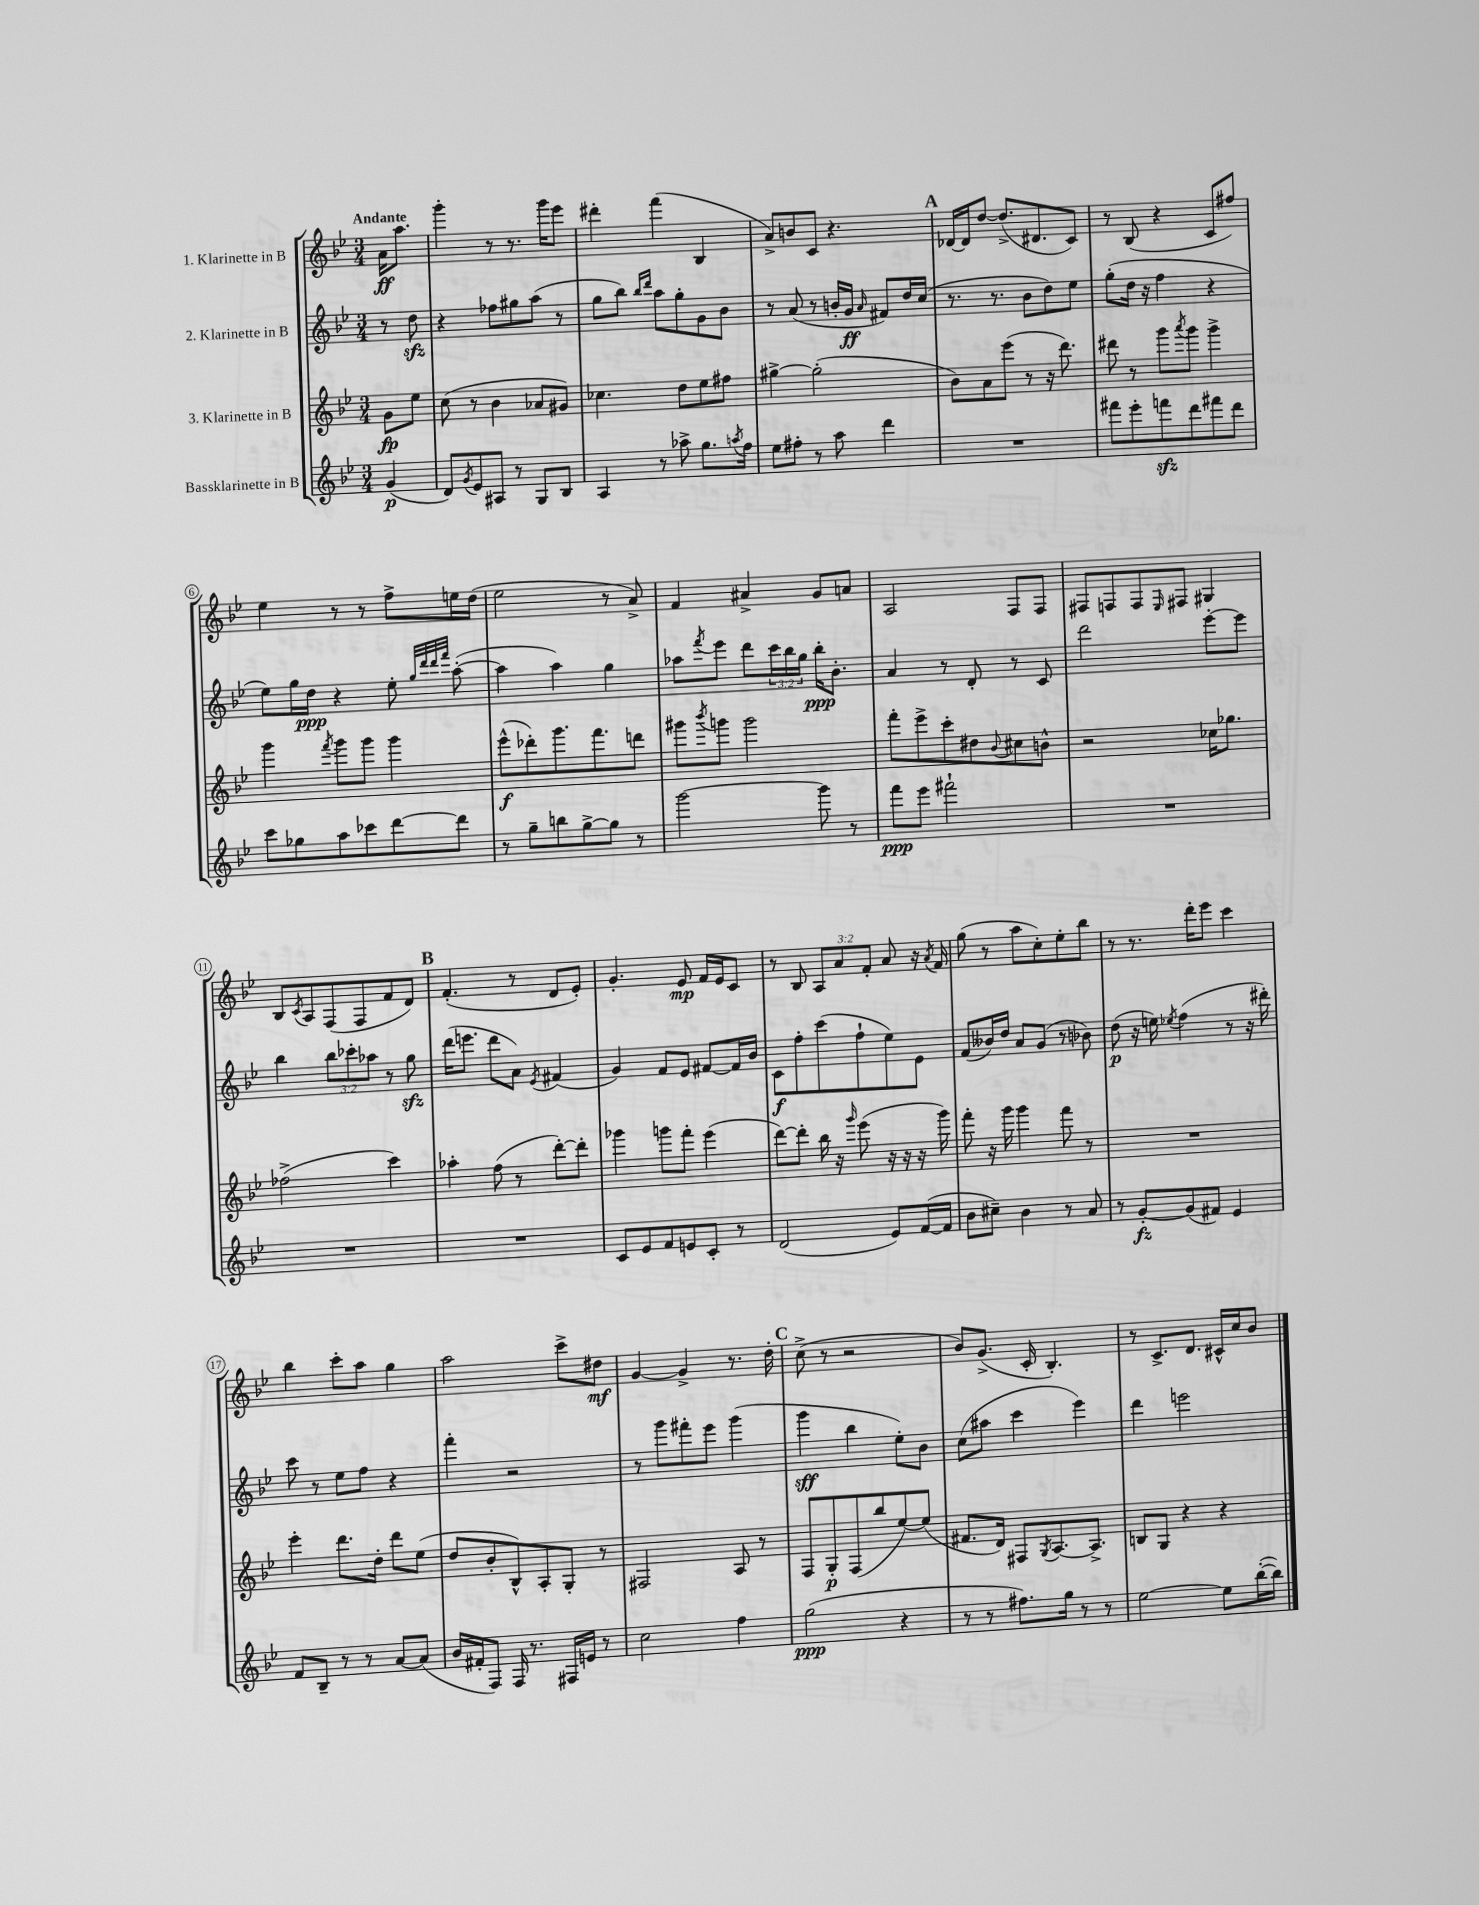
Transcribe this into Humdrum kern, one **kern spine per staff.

**kern	**dynam	**kern	**dynam	**kern	**dynam	**kern	**dynam
*part4	*part4	*part3	*part3	*part2	*part2	*part1	*part1
*staff4	*staff4	*staff3	*staff3	*staff2	*staff2	*staff1	*staff1
*I"Bassklarinette in B	*	*I"3. Klarinette in B	*	*I"2. Klarinette in B	*	*I"1. Klarinette in B	*
*clefG2	*	*clefG2	*	*clefG2	*	*clefG2	*
*k[b-e-]	*	*k[b-e-]	*	*k[b-e-]	*	*k[b-e-]	*
*M3/4	*	*M3/4	*	*M3/4	*	*M3/4	*
=	=	=	=	=	=	=	=
!	!	!	!	!	!	!LO:TX:a:B:t=Andante	!
(4g/	p	8g\L	fp	8r	.	16a\KL	ff
.	.	.	.	.	.	8.aa\J	.
.	.	8ee-\J	.	8ddzz\	.	.	.
=1	=1	=1	=1	=1	=1	=1	=1
8d/L)	.	(8cc\	.	4r	.	4ggg'\	.
8qg/	.	.	.	.	.	.	.
8e-/	.	8r	.	.	.	.	.
8A#X/J	.	4b-\	.	8ff-X\L	.	8r	.
8r	.	.	.	8gg#X\	.	8.r	.
8G/L	.	8a-X/L	.	(8aa\J	.	.	.
.	.	.	.	.	.	16ggg\KL	.
8B-/J	.	8g#X/J)	.	8r	.	8eee-\J	.
=2	=2	=2	=2	=2	=2	=2	=2
4A/	.	4.cc-X\	.	8gg\L	.	4ddd#X'\	.
.	.	.	.	8bb-\J)	.	.	.
.	.	.	.	16qqbb-/LL	.	.	.
.	.	.	.	16qqddd/JJ	.	.	.
8r	.	.	.	8aa\L	.	(4fff\	.
8aa-X^\	.	8dd\L	.	8gg'\	.	.	.
8.gg\L	.	8ee-\	.	8g\	.	4B-/	.
.	.	8ff#X\J	.	8b-\J	.	.	.
8qaan/	.	.	.	.	.	.	.
16ff\Jk	.	.	.	.	.	.	.
=3	=3	=3	=3	=3	=3	=3	=3
8ee-\L	.	[4gg#X^\	.	8r	.	8a^/L)	.
8ff#X'\J	.	.	.	(8a/	.	8bn/	.
8r	.	(2gg#'\]	.	8r	.	8c/J	.
8aa\	.	.	.	16bn'/LL	.	4.r	.
.	.	.	.	16g/JJ	ff	.	.
.	.	.	.	16qqa/	.	.	.
4ddd\	.	.	.	8f#X/L)	.	.	.
.	.	.	.	16dd/L	.	.	.
.	.	.	.	(16cc/JJ	.	.	.
!!LO:REH:place=s1:t=A
=4	=4	=4	=4	=4	=4	=4	=4
2.r	.	8b-\L)	.	8.r	.	[16d-X/LL	.
.	.	.	.	.	.	16d-/J]	.
.	.	8a\	.	.	.	[8dd/J	.
.	.	.	.	8.r	.	.	.
.	.	(8eee-\J	.	.	.	(8.dd^/L]	.
.	.	8r	.	8b-\L	.	.	.
.	.	.	.	.	.	8.d#X/	.
.	.	16r	.	8dd\)	.	.	.
.	.	8.ddd\)	.	.	.	.	.
.	.	.	.	8ee-\J	.	8c/J)	.
=5	=5	=5	=5	=5	=5	=5	=5
8fff#X\L	.	8ddd#X\	.	(8gg'\L	.	8r	.
8eee-'\	.	8r	.	16dd\Jk	.	(8B-/	.
.	.	.	.	16r	.	.	.
8fffnzz\	.	8ggg\L	.	4ff\	.	4r	.
.	.	8qaaa/	.	.	.	.	.
8ddd\	.	8ggg\J	.	.	.	.	.
8fff#X\	.	4ggg^\	.	4r	.	8c/L	.
8ddd\J	.	.	.	.	.	8ff#X/J)	.
!!LO:LB:g=z
=6	=6	=6	=6	=6	=6	=6	=6
8ccc\L	.	4ggg\	.	8ee-\L)	.	4ee-\	.
8gg-X\	.	.	.	16gg\L	.	.	.
.	.	.	.	16dd\JJ	ppp	.	.
.	.	8qfff/	.	.	.	.	.
8aa\	.	8ggg\L	.	4r	.	8r	.
8ccc-X\	.	8ggg\J	.	.	.	8r	.
[8ddd\	.	4ggg\	.	8ee-'\	.	8ff^\L	.
.	.	.	.	32qqgg/LLL	.	.	.
.	.	.	.	32qqddd/	.	.	.
.	.	.	.	32qqddd/	.	.	.
.	.	.	.	32qqfff/JJJ	.	.	.
8ddd\J]	.	.	.	([8aa'\	.	16een\L	.
.	.	.	.	.	.	(16dd\JJ	.
=7	=7	=7	=7	=7	=7	=7	=7
8r	.	(8eee-^^\L	f	4aa\]	.	2ee-\	.
8gg~\L	.	8ddd-X'\)	.	.	.	.	.
8bbn\	.	8.ggg\	.	4aa\)	.	.	.
[8gg^\	.	.	.	.	.	.	.
.	.	8.fff\	.	.	.	.	.
8gg\J]	.	.	.	4gg\	.	8r	.
8r	.	8dddn\J	.	.	.	8a^/)	.
=8	=8	=8	=8	=8	=8	=8	=8
[2ggg\	.	8ggg#X\L	.	8aa-X\L	.	4f/	.
.	.	8qbbb-/	.	8qfff/	.	.	.
.	.	8gggn\J	.	8eee-\J	.	.	.
.	.	2ggg\	.	8ddd\L	.	4a#X^/	.
.	.	.	.	24ccc\L	.	.	.
.	.	.	.	24bb-\	.	.	.
.	.	.	.	24gg\JJ	.	.	.
8ggg\]	.	.	.	16bb-'\KL	ppp	8g/L	.
.	.	.	.	8.b-'\J	.	.	.
8r	.	.	.	.	.	8an/J	.
=9	=9	=9	=9	=9	=9	=9	=9
8fff\L	ppp	8fff'\L	.	4a/	.	2A/	.
8eee-\J	.	8eee-^\	.	.	.	.	.
2fff#X`\	.	8ccc'\	.	8r	.	.	.
.	.	8dd#X\	.	8d'/	.	.	.
.	.	8qqb-/	.	.	.	.	.
.	.	8cc#X\	.	8r	.	8F/L	.
.	.	8bn^^\J	.	8c/	.	8F/J	.
=10	=10	=10	=10	=10	=10	=10	=10
2.r	.	2r	.	2ddd\	.	8F#X/L	.
.	.	.	.	.	.	8Fn/	.
.	.	.	.	.	.	8F/	.
.	.	.	.	.	.	16qqE-/	.
.	.	.	.	.	.	8F#X/J	.
.	.	16cc-X\KL	.	[8eee-'\L	.	4G#X/	.
.	.	8.gg-X\J	.	.	.	.	.
.	.	.	.	8eee-\J]	.	.	.
!!LO:LB:g=z
=11	=11	=11	=11	=11	=11	=11	=11
2.r	.	(2ff-X^\	.	4bb-\	.	8B-/L	.
.	.	.	.	.	.	8qc/	.
.	.	.	.	.	.	8A/	.
.	.	.	.	12bb-\L	.	(8F/	.
.	.	.	.	12ccc-X'\	.	.	.
.	.	.	.	.	.	8F/	.
.	.	.	.	12aa-X\J	.	.	.
.	.	4ccc\)	.	8r	.	8f/	.
.	.	.	.	8ggzz\	.	8d/J)	.
!!LO:REH:place=s1:t=B
=12	=12	=12	=12	=12	=12	=12	=12
2.r	.	4aa-X'\	.	(16ddd\KL	.	(4.f'/	.
.	.	.	.	8.eeen\J	.	.	.
.	.	(8ff\	.	8ddd\L	.	.	.
.	.	8r	.	8a\J)	.	8r	.
.	.	.	.	8qe-/	.	.	.
.	.	[8ddd'\L)	.	(4f#X/	.	8d/L	.
.	.	8ddd'\J]	.	.	.	8e-'/J)	.
=13	=13	=13	=13	=13	=13	=13	=13
8c/L	.	4ggg-X\	.	4g/)	.	4.g'/	.
8e-/	.	.	.	.	.	.	.
8f/	.	8gggn\L	.	8f/L	.	.	.
8en/	.	8fff'\J	.	8e-/J	.	8e-/	mp
8c'/J	.	(4eee-\	.	[8f#X/L	.	16f/LL	.
.	.	.	.	.	.	16e-/J	.
8r	.	.	.	16f#/L]	.	8c/J	.
.	.	.	.	16b-/JJ	.	.	.
=14	=14	=14	=14	=14	=14	=14	=14
(2d/	.	[8ddd\L)	.	8c\L	f	8r	.
.	.	8ddd'\J]	.	8ff'\	.	8B-/	.
.	.	16bb-\	.	(8ccc\	.	12A/L	.
.	.	16r	.	.	.	.	.
.	.	.	.	.	.	12a/	.
.	.	16qqggg/	.	.	.	.	.
.	.	(8eee-\	.	8ff`\	.	.	.
.	.	.	.	.	.	12f'/J	.
8e-/L)	.	16r	.	8ee-\)	.	8a/	.
.	.	16r	.	.	.	.	.
([16f/L	.	16r	.	8e-\J	.	16r	.
.	.	.	.	.	.	8qa/	.
16f/JJ]	.	16ggg\)	.	.	.	16f/	.
=15	=15	=15	=15	=15	=15	=15	=15
8b-\L	.	8fff'\	.	(8f/L	.	(8gg\	.
8cc#X~\J)	.	16r	.	16b--X/L)	.	8r	.
.	.	16ggg\	.	16dd/JJ	.	.	.
4b-\	.	4ggg\	.	8a/L	.	8aa\L	.
.	.	.	.	(8g/J	.	8cc'\)	.
8r	.	8fff\	.	8r	.	8ee-'\	.
8a/	.	8r	.	8b-X\)	.	8bb-\J	.
=16	=16	=16	=16	=16	=16	=16	=16
8r	.	2.r	.	(8dd\	p	8r	.
[8g'/L	fz	.	.	16r	.	8.r	.
.	.	.	.	16een\)	.	.	.
.	.	.	.	8qee-X/	.	.	.
(8g/]	.	.	.	(4ff\	.	.	.
.	.	.	.	.	.	16ddd'\KL	.
8f#X/J)	.	.	.	.	.	8eee-\J	.
4e-/	.	.	.	8r	.	4ccc\	.
.	.	.	.	16r	.	.	.
.	.	.	.	16ddd#X'\)	.	.	.
!!LO:LB:g=z
=17	=17	=17	=17	=17	=17	=17	=17
8f/L	.	4eee-'\	.	8ccc\	.	4bb-\	.
8B-~/J	.	.	.	8r	.	.	.
8r	.	8.ddd\L	.	8ee-\L	.	8ccc'\L	.
8r	.	.	.	8ff\J	.	8aa\J	.
.	.	16dd'\Jk	.	.	.	.	.
[8a/L	.	8ddd\L	.	4r	.	4gg\	.
(8a/J]	.	(8ee-\J	.	.	.	.	.
=18	=18	=18	=18	=18	=18	=18	=18
16b-/LL	.	8dd/L	.	4fff'\	.	2aa\	.
16f#X'/J	.	.	.	.	.	.	.
8F/J)	.	8b-'/	.	.	.	.	.
16F/	.	8B-^^/)	.	2r	.	.	.
8.r	.	.	.	.	.	.	.
.	.	8A'/	.	.	.	.	.
16F#X/LL	.	8G'/J	.	.	.	8ccc^\L	.
16en/JJ	.	.	.	.	.	.	.
8r	.	8r	.	.	.	8dd#X\J	mf
=19	=19	=19	=19	=19	=19	=19	=19
2cc\	.	2F#X/	.	8r	.	[4g/	.
.	.	.	.	8ggg\L	.	.	.
.	.	.	.	8fff#X'\	.	4g^/]	.
.	.	.	.	8eee-\J	.	.	.
4ff\	.	8A/	.	(4ggg\	.	8.r	.
.	.	8r	.	.	.	.	.
.	.	.	.	.	.	16dd'\	.
!!LO:REH:place=s1:t=C
=20	=20	=20	=20	=20	=20	=20	=20
(2gg\	ppp	8F/L	.	4ggg\	sff	(8cc^\	.
.	.	8G'/	p	.	.	8r	.
.	.	(8F/	.	4bb-\	.	2r	.
.	.	8bb-/	.	.	.	.	.
4r	.	[8ee-/)	.	8ee-'\L)	.	.	.
.	.	(8ee-/J]	.	8b-\J	.	.	.
=21	=21	=21	=21	=21	=21	=21	=21
8r	.	8.f#X/L	.	(8cc\L	.	8b-/L)	.
8r	.	.	.	8aa#X\J	.	(8.g^/J	.
.	.	16d/Jk)	.	.	.	.	.
8.ff#X\L)	.	8F#X/L	.	4ccc\	.	.	.
.	.	.	.	.	.	16c'/	.
.	.	8qG/	.	.	.	.	.
.	.	[8.A/	.	.	.	4.B-'/)	.
16gg\Jk	.	.	.	.	.	.	.
8r	.	.	.	4eee-\)	.	.	.
.	.	8.A^/J]	.	.	.	.	.
8r	.	.	.	.	.	.	.
=22	=22	=22	=22	=22	=22	=22	=22
[2ee-\	.	8Bn/L	.	4ddd\	.	8r	.
.	.	8G/J	.	.	.	8.c^/L	.
.	.	4r	.	2eeen\	.	.	.
.	.	.	.	.	.	8.d/J	.
8ee-\L]	.	4r	.	.	.	16c#X^^/LL	.
.	.	.	.	.	.	16cc/J	.
([16bb-'\L	.	.	.	.	.	8b-/J	.
16bb-\JJ])	.	.	.	.	.	.	.
==	==	==	==	==	==	==	==
*-	*-	*-	*-	*-	*-	*-	*-
